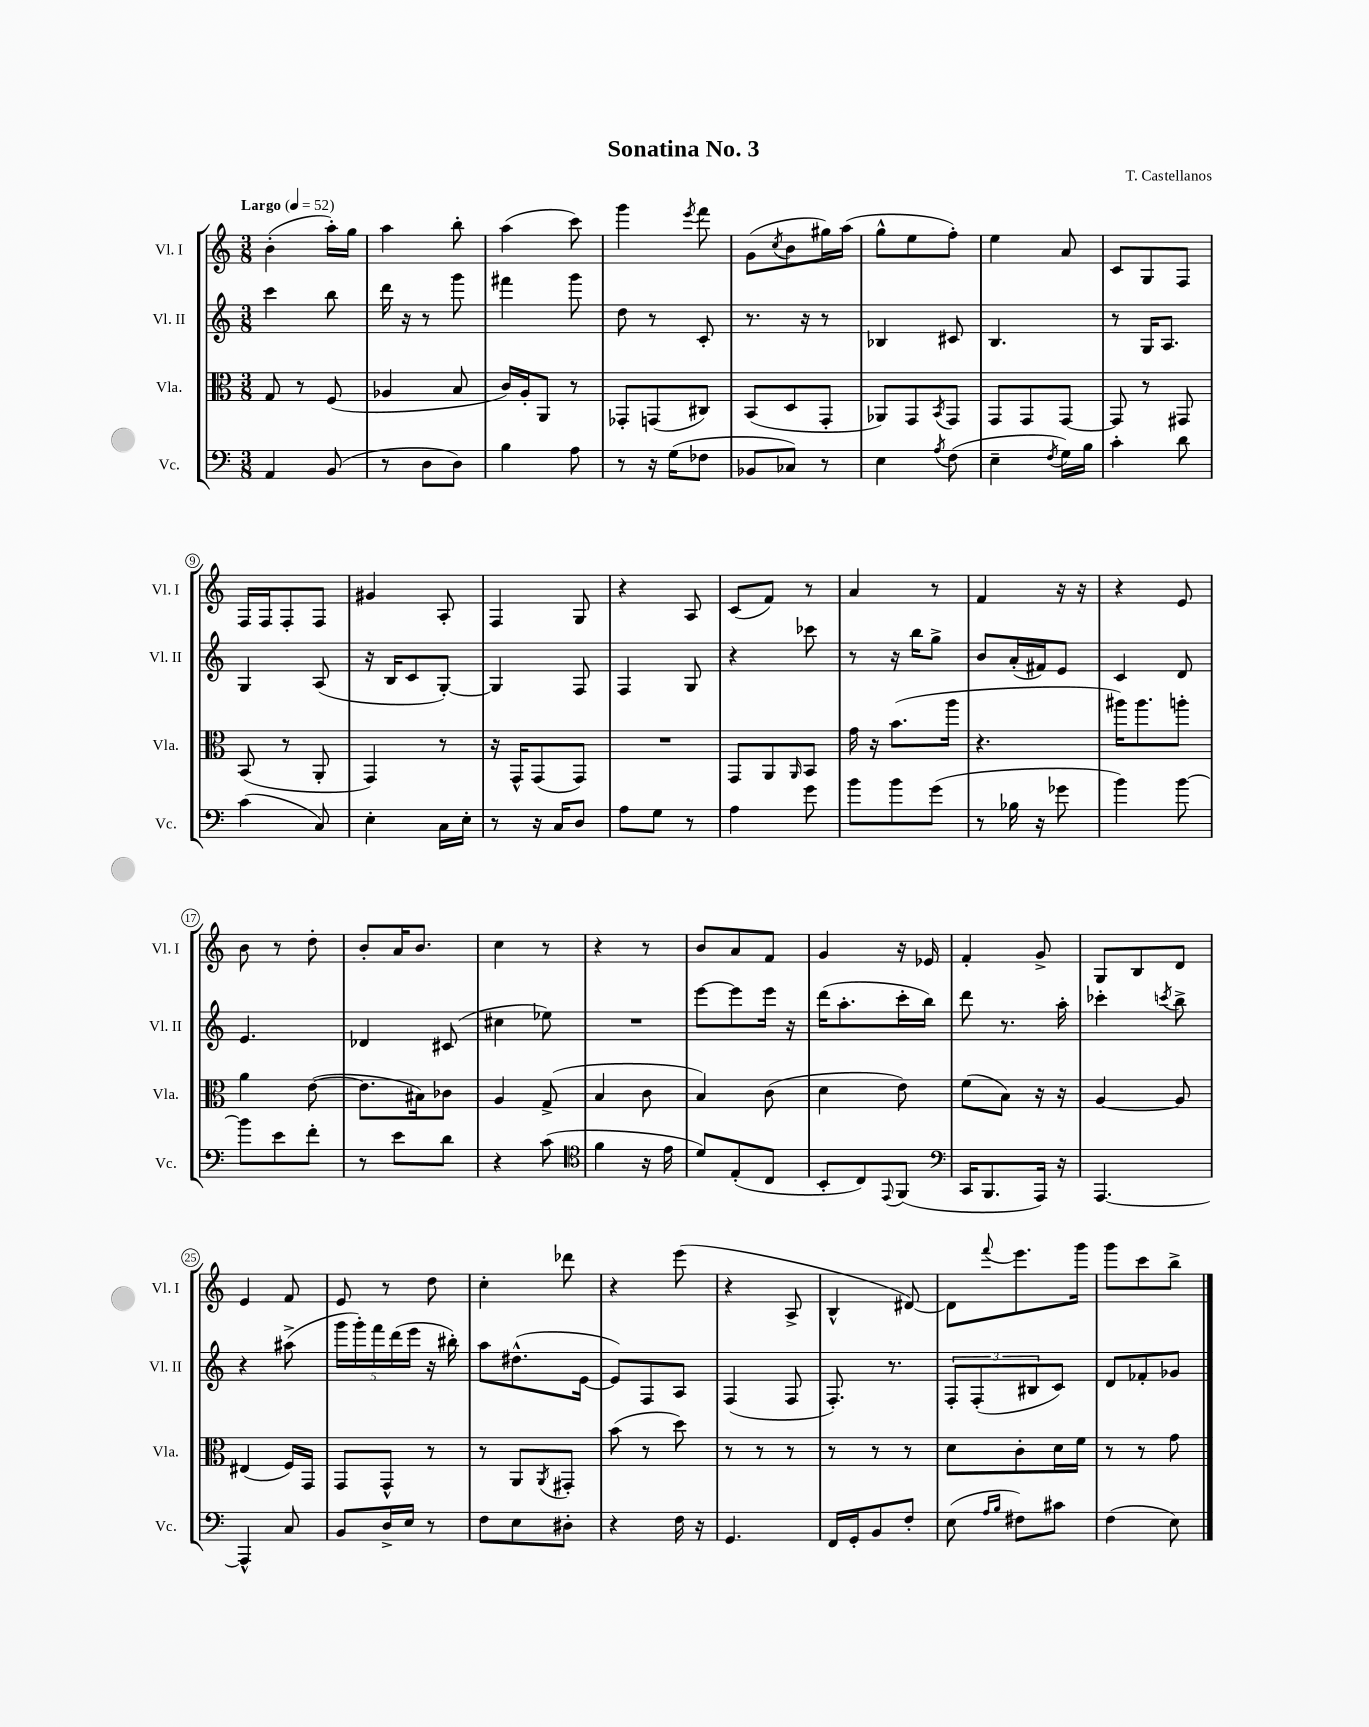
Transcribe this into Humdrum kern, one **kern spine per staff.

**kern	**kern	**kern	**kern
*staff4	*staff3	*staff2	*staff1
*clefF4	*clefC3	*clefG2	*clefG2
*k[]	*k[]	*k[]	*k[]
*M3/8	*M3/8	*M3/8	*M3/8
*MM52	*MM52	*MM52	*MM52
4AA	8G	4ccc	(4b'
.	8r	.	.
(8BB	(8F	8bb	16aa')
.	.	.	16gg
=	=	=	=
8r	4A-	16ddd	4aa
.	.	16r	.
8D	.	8r	.
8D)	8B	8ggg	8bb'
=	=	=	=
4B	16c)	4fff#	(4aa
.	16A'	.	.
.	8AA	.	.
8A	8r	8ggg	8ccc)
=	=	=	=
8r	8GG-'	8dd	4ggg
16r	(8GG	8r	.
(16G	.	.	.
.	.	.	8qeee
8F-	8C#)	8c'	8fff
=	=	=	=
8BB-	(8BB	8.r	(8g
.	.	.	8qcc
8C-)	8D	.	8b
.	.	16r	.
8r	8GG'	8r	16gg#)
.	.	.	(16aa
=	=	=	=
4E	8AA-)	4B-	8gg^^
.	8GG	.	8ee
8qA	8qBB	.	.
(8F	8GG	8c#	8ff')
=	=	=	=
4E~	8GG	4.B	4ee
.	8GG	.	.
8qF	.	.	.
16G)	[8GG	.	8a
16B	.	.	.
=	=	=	=
4c'	8GG]	8r	8c
.	8r	16G	8G
.	.	8.A	.
8d	8GG#	.	8F
=	=	=	=
(4c	(8BB	4G	16F
.	.	.	16F
.	8r	.	8F'
8C)	8AA'	(8A	8F
=	=	=	=
4E'	4GG)	16r	4g#
.	.	16B	.
.	.	8c	.
16C	8r	[8G')	8A'
16E'	.	.	.
=	=	=	=
8r	16r	4G]	4F
.	16GG^^	.	.
16r	(8GG	.	.
16C	.	.	.
8D	8GG)	8F	8G
=	=	=	=
8A	4.r	4F	4r
8G	.	.	.
8r	.	8G	8A
=	=	=	=
4A	8GG	4r	(8c
.	8AA	.	8f)
.	16qqAA	.	.
8g	8BB	8ccc-	8r
=	=	=	=
8b	16g	8r	4a
.	16r	.	.
8b	(8.b	16r	.
.	.	16bb	.
(8g	.	8gg^	8r
.	16aa	.	.
=	=	=	=
8r	4.r	8b	4f
16B-	.	(16a'	.
16r	.	16f#)	.
8g-	.	8e	16r
.	.	.	16r
=	=	=	=
4b)	16aa#)	4c	4r
.	8.aa#	.	.
[8b	8aa'	8d	8e
=	=	=	=
8b]	4a	4.e	8b
8e	.	.	8r
8f'	([8e	.	8dd'
=	=	=	=
8r	8.e]	4d-	8b'
8e	.	.	16a
.	16B#)	.	8.b
8d	8c-	(8c#	.
=	=	=	=
4r	4A	4cc#	4cc
(8c	(8G^	8ee-)	8r
=	=	=	=
*clefC4	*	*	*
4f	4B	4.r	4r
16r	8c	.	8r
16e	.	.	.
=	=	=	=
8d)	4B)	[8eee	8b
(8E'	.	8eee]	8a
8C	(8c	16eee	8f
.	.	16r	.
=	=	=	=
8BB'	4d	(16ddd	4g
.	.	8.aa'	.
8C)	.	.	.
8qqEE	.	.	.
(8FF	8e)	16ccc'	16r
.	.	16bb)	16e-
=	=	=	=
*clefF4	*	*	*
16CC	(8f	8ddd	4f'
8.BBB	.	.	.
.	8B)	8.r	.
16AAA)	16r	.	8g^
16r	16r	16aa'	.
=	=	=	=
[4.AAA	[4A	4ccc-'	8G
.	.	.	8B
.	.	8qccc	.
.	8A]	8bb^	8d
=	=	=	=
4AAA^^]	(4E#	4r	4e
8C	16F)	(8aa#^	8f
.	16GG	.	.
=	=	=	=
8BB	8GG	20ggg	8e
.	.	20ggg')	.
.	.	20fff	.
16D^	8GG^^	.	8r
.	.	(20ddd	.
16E	.	.	.
.	.	20eee	.
8r	8r	16r	8dd
.	.	16bb#')	.
=	=	=	=
8F	8r	8aa	4cc'
8E	8AA	(8.dd#^^	.
.	8qAA	.	.
8D#'	8GG#'	.	8ddd-
.	.	[16e	.
=	=	=	=
4r	(8b	8e])	4r
.	8r	8F	.
16F	8dd)	8A	(8eee
16r	.	.	.
=	=	=	=
4.GG	8r	(4F	4r
.	8r	.	.
.	8r	8F	8A^
=	=	=	=
16FF	8r	8.F')	4B^^
16GG'	.	.	.
8BB	8r	.	.
.	.	8.r	.
8F'	8r	.	[8d#)
=	=	=	=
(8E	8d	12F'	8d#]
.	.	(12F'	.
16qqA	.	.	.
16qqB	.	.	8qqfff
8F#)	8c'	.	8.eee
.	.	12B#	.
8c#	16d	8c)	.
.	16f	.	16ggg
=	=	=	=
(4F	8r	8d	8ggg
.	8r	8f-'	8ccc
8E)	8g	8g-	8bb^
==	==	==	==
*-	*-	*-	*-
